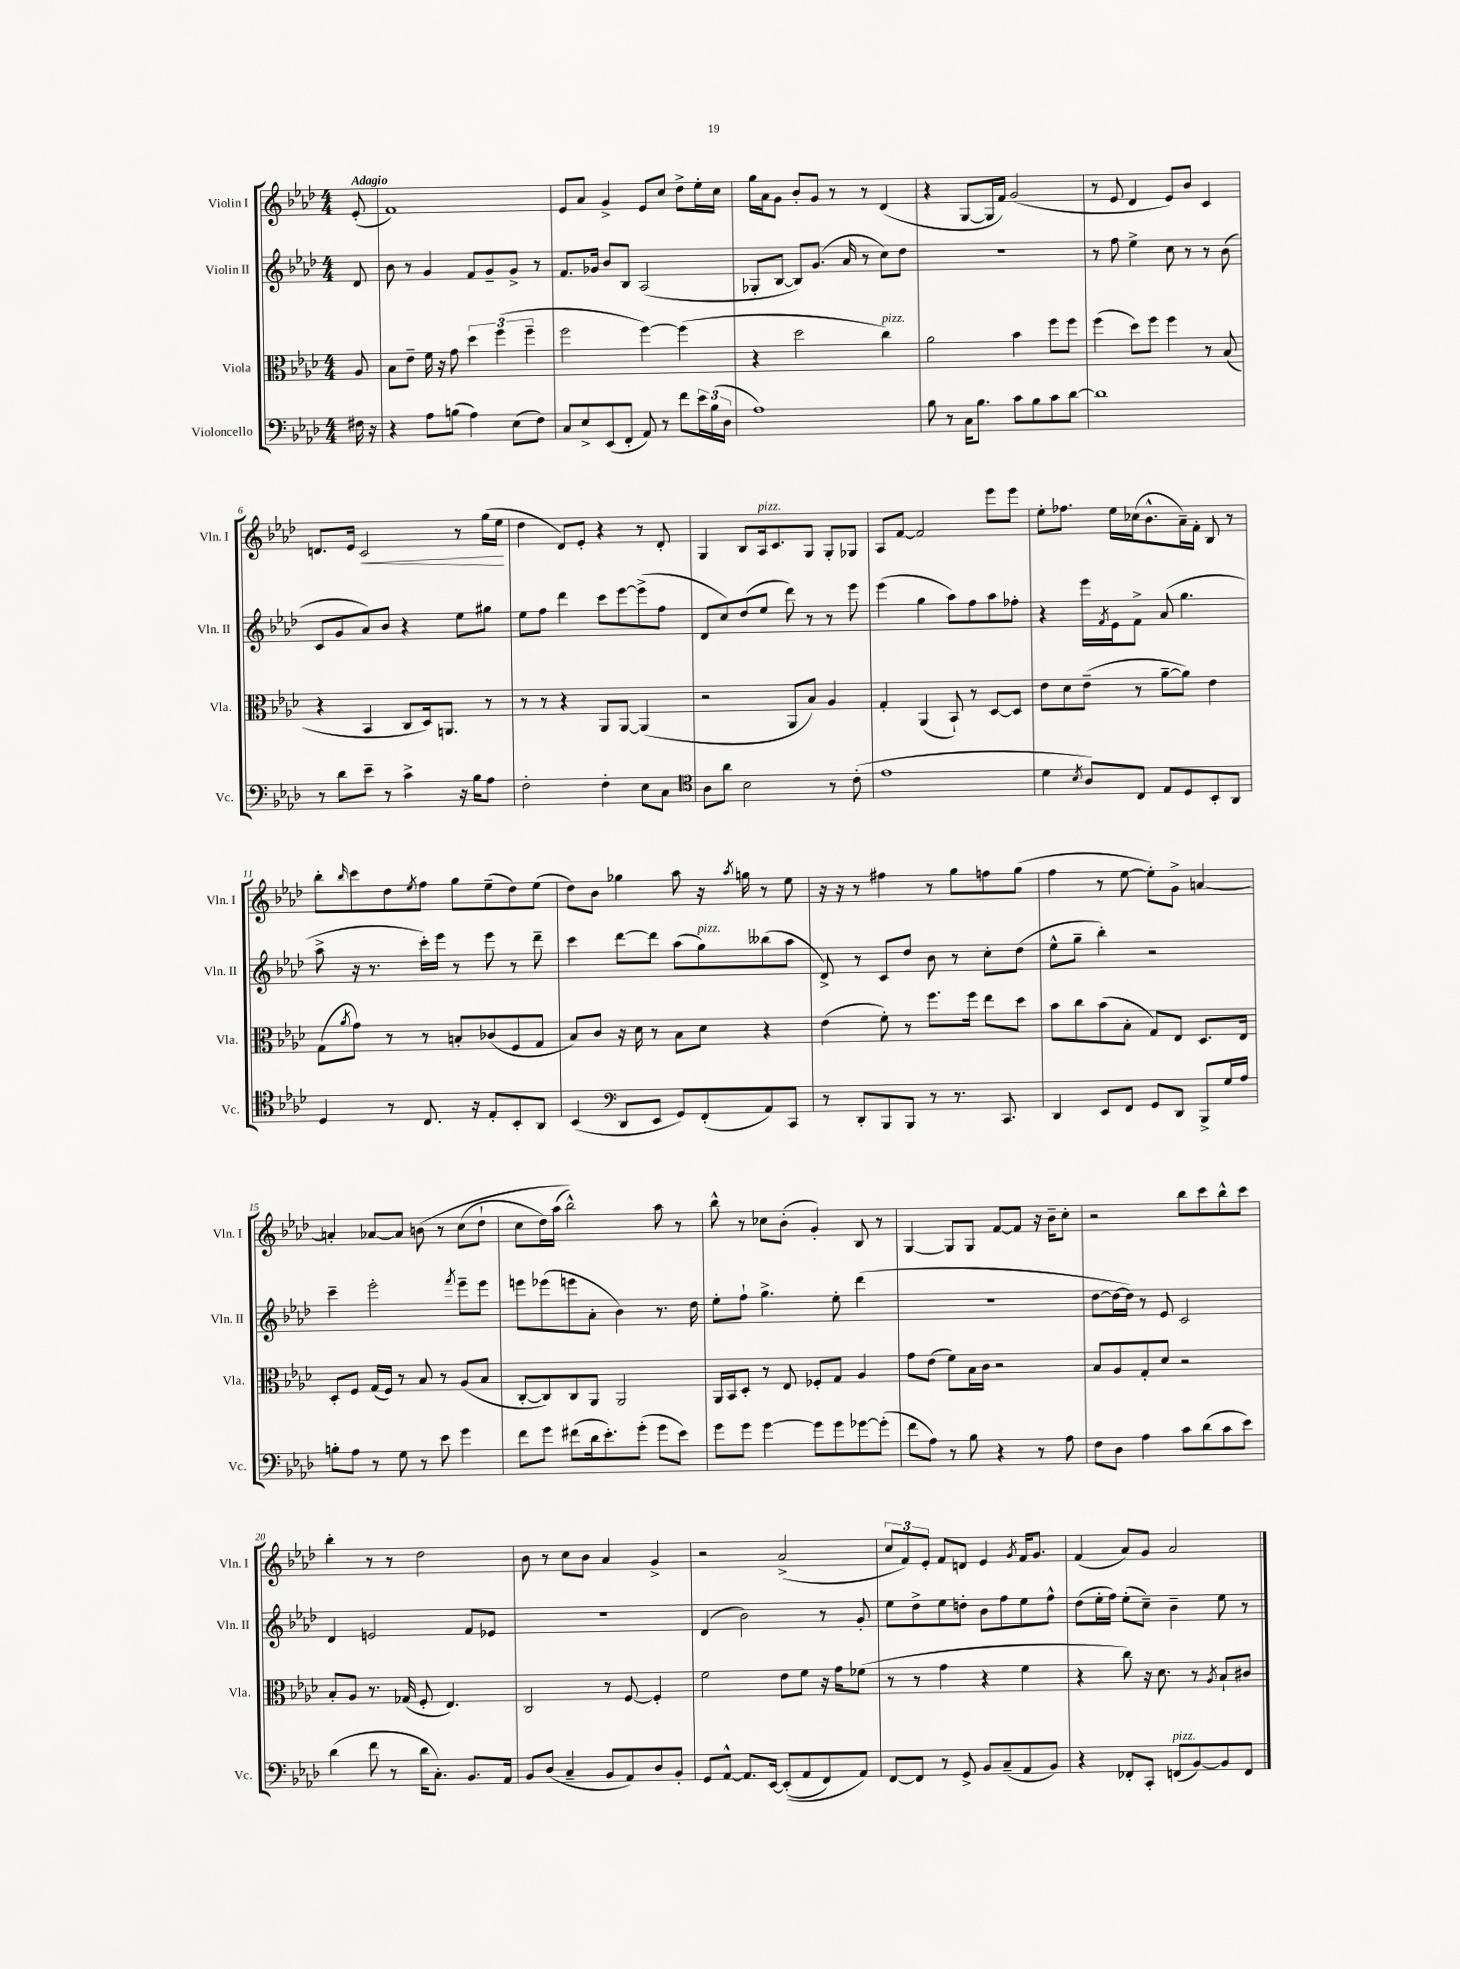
<<
\new StaffGroup <<
\new Staff = "s0" \with { instrumentName = "Violin I" shortInstrumentName = "Vln. I" } {
    \clef treble \key aes \major \numericTimeSignature \time 4/4 \partial 8 \tempo "Adagio"
    ees'8-.( |
    f'1) |
    ees'8 aes'8 g'4-> ees'8 c''8 des''8-> ees''16-. c''16 |
    g''16 aes'16 g'8 bes'8-. g'8 r8 r8 des'4( |
    r4 g8~ g16 f'16) g'2( |
    r8 ees'8 des'4 ees'8) bes'8 c'4 |
    d'8. ees'16 c'2\< r8 g''16( ees''16\! |
    des''4 des'8) ees'8-. r4 r8 des'8-. |
    g4 bes8 aes16^\markup { \italic "pizz." } c'8. g8 g8-. ges8 |
    aes8 f'8~ f'2 ees'''8 ees'''8 |
    ees''8-. fes''8. ees''16 ces''16( bes'8.-^ aes'16--) f'16-. bes8 r8 |
    bes''8-. \grace { bes''16 } c'''8 des''8 \acciaccatura { ees''8 } f''8 g''8 ees''8--( des''8) ees''8( |
    des''8) bes'8 ges''4 aes''8 r16 \acciaccatura { aes''8 } g''16 r8 ees''8 |
    r16 r16 r8 fis''4 r8 g''8 f''8 g''8( |
    f''4 r8 ees''8~ ees''8-.) g'8-> a'4~ |
    a'4-. aes'8~ aes'8 b'8\( r8 c''8( des''8-! |
    c''8 des''16) aes''16( bes''2-^)\) aes''8 r8 |
    bes''8-^ r8 ces''8 bes'8-.( g'4-.) bes8 r8 |
    g4~ g8 g8 f'8~ f'8 r16 bes'16-- c''8-. |
    r2 bes''8 c'''8 bes''8-^ c'''8 |
    bes''4-. r8 r8 des''2 |
    bes'8 r8 c''8 bes'8 aes'4 g'4-> |
    r2 aes'2->( |
    \tuplet 3/2 { c''8 f'8) ees'8-. } f'8 d'8 ees'4 \acciaccatura { g'8 } f'16 g'8. |
    f'4( aes'8) g'8 aes'2 \bar "|." |
}
\new Staff = "s1" \with { instrumentName = "Violin II" shortInstrumentName = "Vln. II" } {
    \clef treble \key aes \major \numericTimeSignature \time 4/4 \partial 8
    des'8 |
    bes'8 r8 g'4 f'8 g'8-- g'8-> r8 |
    f'8. ges'16 bes'8 bes8 aes2( |
    ges8-. bes8~ bes8) g'8.( aes'16 r8 c''8) des''8 |
    R1 |
    r8 f''8 ees''4-> c''8 r8 r8 bes'8( |
    c'8 g'8 aes'8) bes'8 r4 ees''8 gis''8 |
    ees''8 f''8 des'''4 c'''8 ees'''8~ ees'''8->( f''8 |
    des'8 c''8) des''8( ees''8 des'''8) r8 r8 ees'''8 |
    ees'''4( g''4 aes''8) f''8 aes''8 fes''8-. |
    r4 ees'''16 \acciaccatura { f'8 } ees'16 f'8-> aes'8( g''4. |
    aes''8-> r16 r8. c'''16-.) ees'''16 r8 ees'''8 r8 des'''8-- |
    c'''4 des'''8~ des'''8 aes''8( g''8^\markup { \italic "pizz." }) beses''8( aes''8 |
    des'8->) r8 c'8 des''8 bes'8 r8 c''8-. des''8( |
    ees''8-^ g''8-- bes''4-.) r2 |
    c'''4-- ees'''2-. \acciaccatura { f'''8 } ees'''8-- ees'''8 |
    e'''8 ees'''8( e'''8 aes'8-. bes'4) r8. des''16 |
    ees''8-. f''8-! g''4.-> ees''8-. des'''4( |
    R1 |
    des''8~ des''16~ des''16) r8 ees'8 c'2 |
    des'4 e'2 f'8 ees'8 |
    R1 |
    des'4( bes'2) r8 g'8-. |
    ees''8 des''8-> ees''8 d''8-. bes'8 f''8 ees''8 f''8-^ |
    des''8( ees''16-. f''16) ees''8-.( c''8--) bes'4-- ees''8 r8 \bar "|." |
}
\new Staff = "s2" \with { instrumentName = "Viola" shortInstrumentName = "Vla." } {
    \clef alto \key aes \major \numericTimeSignature \time 4/4 \partial 8
    aes8 |
    bes8 ees'8-- f'16 r16 g'8 \tuplet 3/2 { des''4 f''4( f''4-- } |
    f''2 f''4~) f''4( |
    r4 des''2 c''4^\markup { \italic "pizz." }) |
    aes'2 bes'4 f''8 f''8 |
    f''4( des''8) f''8 f''4 r8 bes8( |
    r4 bes,4 c8 des16) a,8. r8 |
    r8 r8 r4 aes,8 aes,8~ aes,4( |
    r2 aes,8 bes8) aes4 |
    g4-. aes,4( bes,8-!) r8 des8~ des8 |
    ees'8 des'8 ees'8--( r8 aes'8~-- aes'8) ees'4 |
    g8( \acciaccatura { aes'8 } g'8) r8 r8 b8-. ces'8( f8 g8 |
    bes8) c'8 r16 des'16 r8 bes8 des'8 r4 |
    ees'4( f'8-.) r8 f''8. f''16 ees''8 des''8 |
    bes'8 c''8 bes'8( bes8-. g8) ees8 des8. ees16 |
    des8-. f8 g16( f16) r8 bes8 r8 aes8( bes8 |
    c8~-. c8) c8 aes,8 aes,2 |
    aes,16 bes,16 des8-. r8 ees8 fes8-. g8 aes4 |
    g'8 ees'8( f'8) bes16 c'16 r2 |
    bes8 aes8 g8-. des'8 r2 |
    bes8-. aes8 r8. ges16( f8-. ees4.) |
    c2 r8 f8~ f4-. |
    f'2 ees'8 f'8 r16 g'16 fes'8( |
    r8 r8 g'4 r4 f'4 |
    r4 c''8) r16 des'8. r8 \acciaccatura { aes8 } bes8-! cis'8 \bar "|." |
}
\new Staff = "s3" \with { instrumentName = "Violoncello" shortInstrumentName = "Vc." } {
    \clef bass \key aes \major \numericTimeSignature \time 4/4 \partial 8
    fis16 r16 |
    r4 aes8 b8( aes4) ees8( f8) |
    c8 ees8-> ees,8( f,8-. aes,8) r8 f'8 \tuplet 3/2 { ees'16 bes16( des16 } |
    aes1) |
    bes8 r8 c16 bes8. c'8 bes8 c'8 des'8~ |
    des'1 |
    r8 des'8 ees'8-- r8 c'4-> r16 bes16 aes8 |
    f2-. f4-. ees8 c8 |
    \clef tenor aes8 aes'8 bes2 r8 c'8-.( |
    ees'1 |
    des'4 \acciaccatura { bes8 } aes8) c8 ees8 des8 bes,8-. aes,8 |
    des4 r8 c8. r16 ees8-. bes,8-. aes,8 |
    bes,4( \clef bass des,8 ees,8 g,8) f,8-.( aes,8) c,8 |
    r8 des,8-. bes,,8 bes,,8 r8 r8. c,8. |
    des,4 ees,8 f,8 g,8 des,8 bes,,8-> g16 aes16 |
    b8-. aes8 r8 g8 r8 ees'8 g'4 |
    f'8 g'8 fis'8( des'16 ees'8.-.) g'8-.( g'8 ees'8) |
    g'8 g'8 g'4~ g'8 g'8 ges'8~ ges'8-.( |
    f'8 aes8) r8 bes8 r4 r8 aes8 |
    f8 des8 aes4 c'8 des'8( c'8 ees'8) |
    des'4( f'8 r8 des'16 c8.-.) bes,8. aes,16 |
    bes,8 des8( c4-- bes,8 aes,8) des8 bes,8-. |
    g,8 aes,8~-^ aes,8. ees,16~ ees,8-.(\( aes,8 f,8) aes,8\) |
    f,8~ f,8 r8 g,8-> bes,8 c8--( aes,8 bes,8) |
    r4 fes,8-. c,8-. f,8^\markup { \italic "pizz." }( bes,8~) bes,8 f,8 \bar "|." |
}
>>
>>
